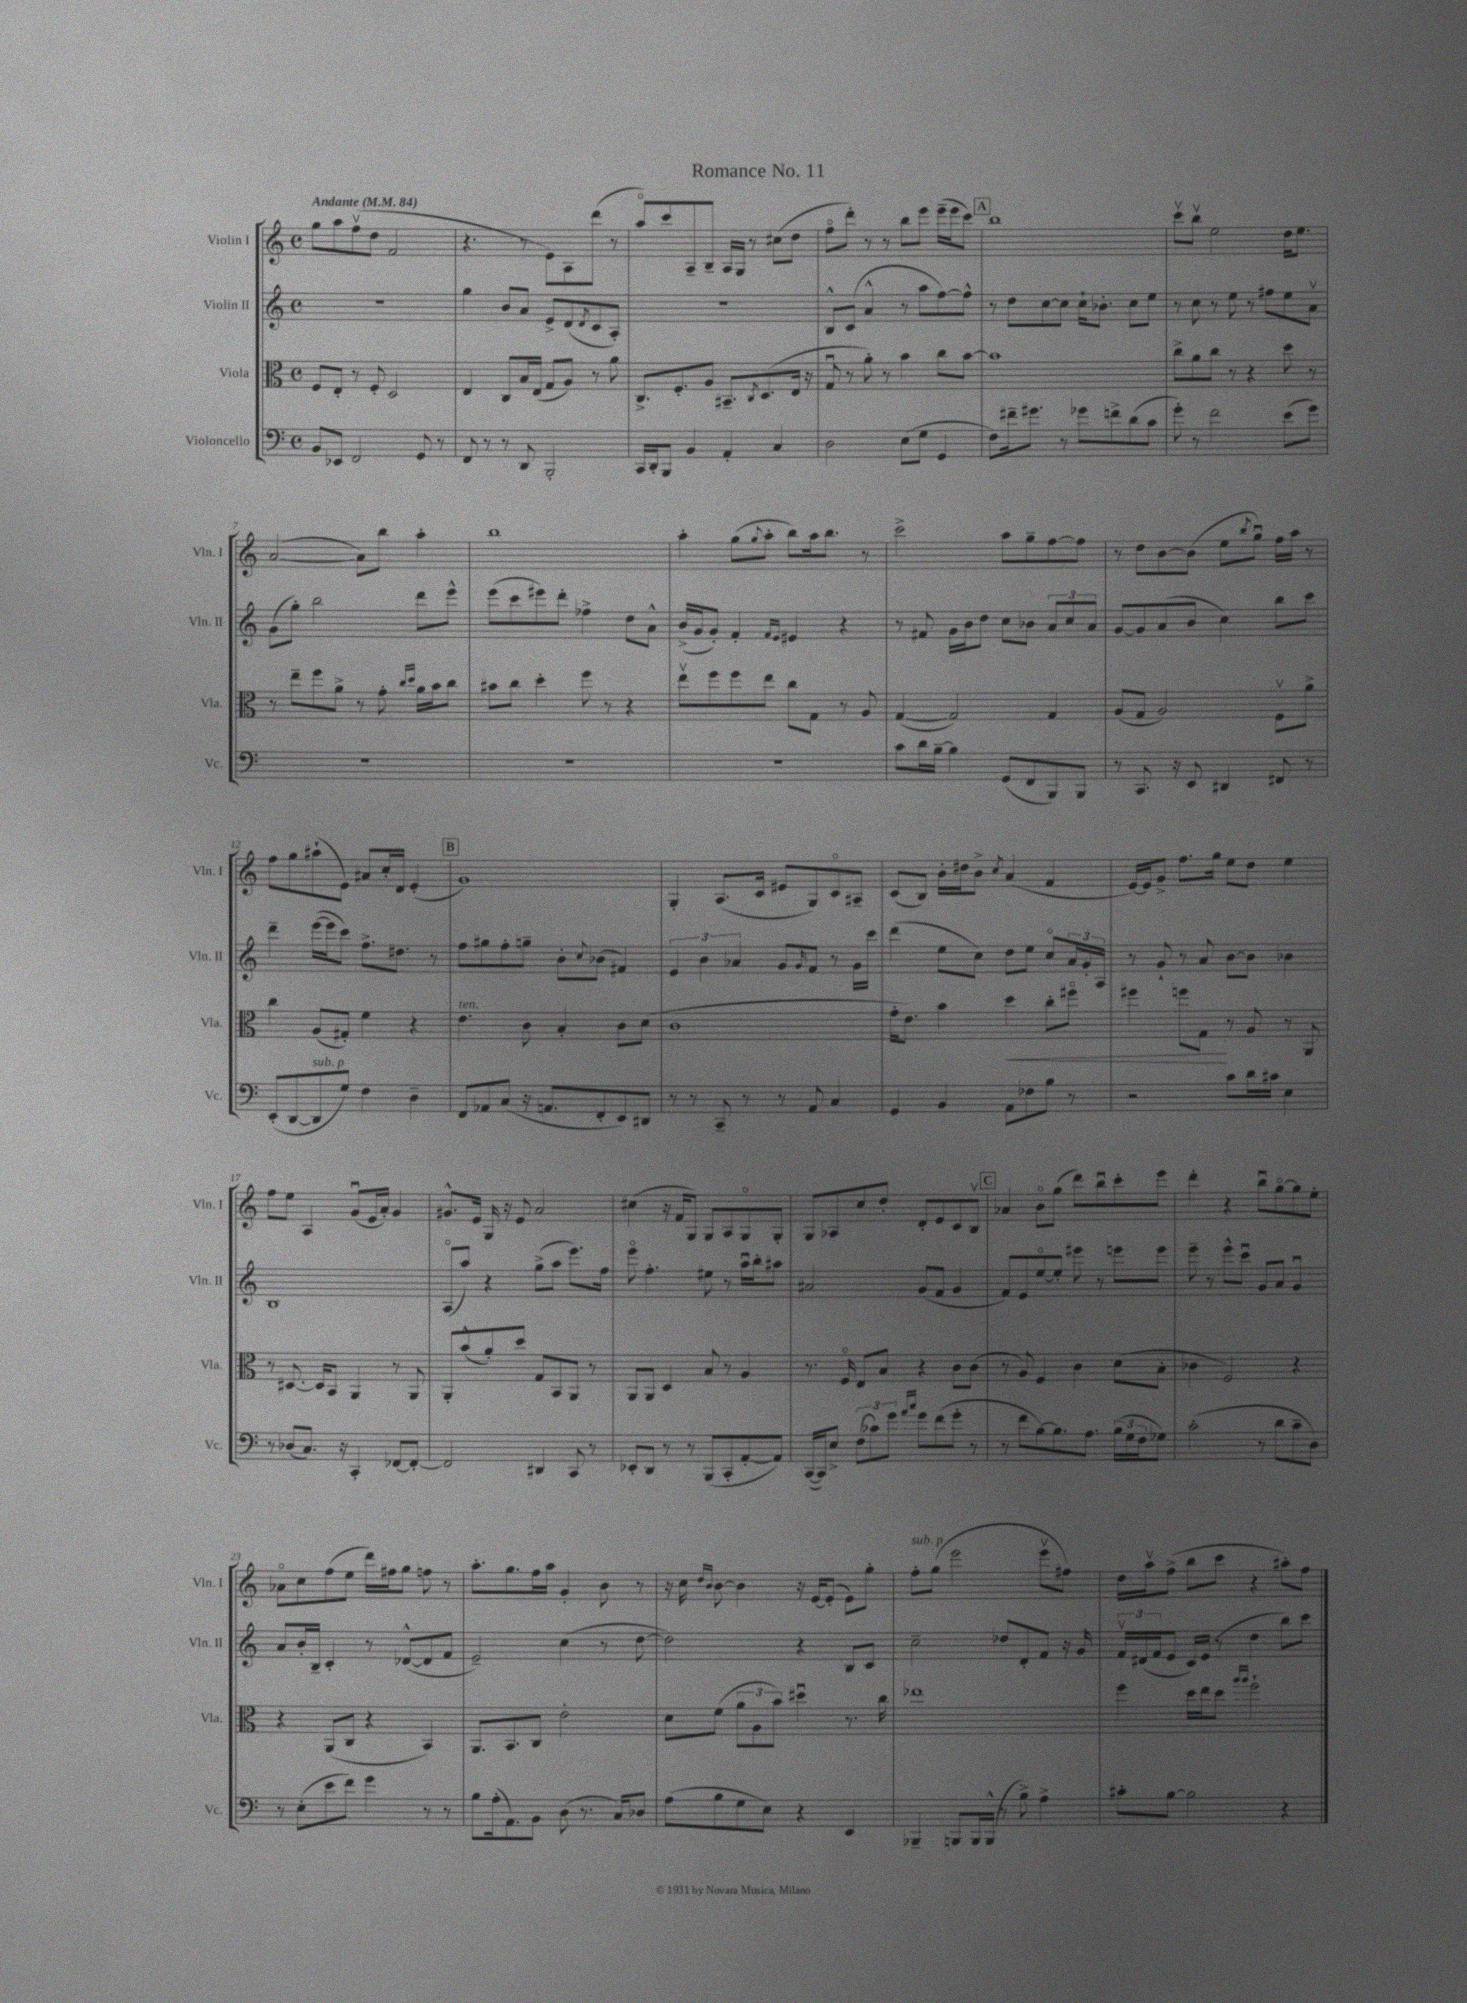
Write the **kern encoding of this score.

**kern	**kern	**kern	**kern
*staff4	*staff3	*staff2	*staff1
*clefF4	*clefC3	*clefG2	*clefG2
*k[]	*k[]	*k[]	*k[]
*M4/4	*M4/4	*M4/4	*M4/4
*met(c)	*met(c)	*met(c)	*met(c)
*MM84	*MM84	*MM84	*MM84
8BB/L	8F/L	1r	8gg\L
8EE-/J	8E'/J	.	8aa\
2FF/	8r	.	(8ffv\
.	8F'/	.	8dd\J
.	2D/	.	2f/
8GG/	.	.	.
8r	.	.	.
=	=	=	=
8FF/	4E/	4gg\	4.r
8r	.	.	.
8r	8C/L	8b/L	.
8DD/	16B/L	8a/J	8r
.	(16E/JJ	.	.
2BBB'/	8G/L	8e^/L	8e\L)
.	8A/J)	(8d/	8A\
.	.	8qd/	.
.	8r	8c/	(8ddd\J
.	8a\	8A'/J)	8r
=	=	=	=
16CC/LL	8.C^/L	1r	8aao/L)
16DD'/J	.	.	.
8BBB/J	.	.	8ccc/
.	8.F'/	.	.
4BB/	.	.	8A~/
.	8A/J	.	8B~/J
4AA'/	8.BB#~/L	.	16A/LL
.	.	.	16G/JJ
.	.	.	8r
.	8qC/	.	.
.	(8.D/	.	.
4C/	.	.	(8cc#\L
.	16E/Jk	.	8dd\J
.	16r	.	.
=	=	=	=
2D\	8Gu/	8B^^/L	8ffo\L
.	8r	(8c/J	8ddd'\J)
.	8a'\)	4a^^/	8r
.	8r	.	8r
(8E\L	4b\	8r	8bb\L
8G\J	.	8aa\L	8eee\J
4GG/	8cc\L	[8ff\)	(16eee~\LL
.	.	.	16eee\J
.	[8b\J	8ff^^\]J	8ccc\J)
=	=	=	=
8F\L)	1b]	8r	1bb
16f#~\k	.	8dd\L	.
8.g#\J	.	.	.
.	.	[8cc\	.
8r	.	8cc\]J	.
8g-\L	.	16cc`\LK	.
.	.	8.b-'\J	.
8f^\	.	.	.
(8d\	.	8cc\L	.
8c\J	.	8ee\J	.
=	=	=	=
8g'\)	8cc^\L	8r	8cccv\L
8r	8a\	8cc\	8bbv\J
2f\	8cc\J	8r	2ee\
.	8r	8ee\	.
.	4r	8r	.
.	.	8ff#\L	.
(8e\L	8dd\	8ee\	16dd\LK
.	.	.	8.ee\J
8g\J)	8r	8av\J	.
=	=	=	=
1r	8r	(8g\L	([2a/
.	8ee~\L	8gg'\J)	.
.	8ff\	2bb\	.
.	8a^\J	.	.
.	8r	.	8a\]L)
.	8g'\	.	8bb\J
.	16qqcc/LL	.	.
.	16qqdd/JJ	.	.
.	16a\LL	8ddd\L	4aa'\
.	16b\J	.	.
.	8cc\J	8eee^^\J	.
=	=	=	=
1r	8b#\L	(8eee\L	1bb
.	8cc\J	8ccc\	.
.	4dd'\	8eee#\)	.
.	.	8ddd'\J	.
.	8ff\	4ff-^\	.
.	8r	.	.
.	4r	8dd\L	.
.	.	8a^^\J	.
=	=	=	=
1r	8eev\L	(16b^/LL	4aa'\
.	.	16g/J	.
.	8ff\	8g'/J)	.
.	8ff\	4f'/	(8gg\L
.	.	.	8qqgg/
.	8ee\J	.	8aa'\J
.	.	16qqf/LL	.
.	.	16qqe/JJ	.
.	8cc\L	4e#/	8bb\L)
.	8G\J	.	16aa\k
.	.	.	8.bb\J
.	8r	4r	.
.	8A/	.	8r
=	=	=	=
8c\L	([4G/	8r	2ccc^\
16d\L	.	8f#/	.
[16B~\JJ	.	.	.
4B\]	2G/])	16g\LL	.
.	.	16b\J	.
.	.	8dd\J	.
(8GG/L	.	8cc\L	8aa\L
8FF/	.	8b-\J	8gg~\
8BBB/)	4G/	12a/L	[8ff\
.	.	12cc/	.
8BBB/J	.	.	8ff\]J
.	.	12a/J	.
=	=	=	=
8r	(8A/L	[8g/L	8r
8.CC/	8G/J	8g/]	8dd\L
.	2A/)	(8a/	[8b\
16r	.	.	.
8EE/	.	8b/J	(8b\]J
4DD#/	.	4cc\)	8ee\L
.	.	.	8qbb/
.	.	.	8ggu\J)
8FF#/	8Fv\L	8bb\L	16ff\LL
.	.	.	16aa\JJ
8r	8a^\J	8ccc\J	8r
=	=	=	=
(8EE'/L	4cc\	4ddd~\	8ff\L
[8DD/	.	.	8gg\
8DD/]	(8A/L	([16eee\LL	(8aa#`\
.	.	16eee\]J	.
8G/J)	8G#'/J)	8ccc\J)	8e\J)
4F\	4f\	8.ff^\L	8a#/L
.	.	.	16cc'/L
.	.	8.dd#\J	16d/JJ
4D~\	4r	.	(4e'/
.	.	8r	.
=	=	=	=
8FF/L	4.e\	8ff\L	1g)
8AA-/	.	8gg#\	.
(8C/J	.	8ff'\	.
16r	8c\	8gg~\J	.
8.AA/L	.	.	.
.	4B'/	8b'\L	.
.	.	8qqcc/	.
8FF'/	.	(8b-\J	.
8EE/)	8c\L	4f#/)	.
8DD#/J	(8d\J	.	.
=	=	=	=
8r	1c	6e/	4G'/
8r	.	.	.
.	.	6b\	.
8CC~/	.	.	(8.A/L
.	.	6a-/	.
8r	.	.	.
.	.	.	16c/Jk
8r	.	8g/L	8e#/L
.	.	16qqg/	.
8AA/	.	8f/J	8G/)
4C/	.	8r	8co/
.	.	16g\LL	8A#~/J
.	.	16ccc\JJ	.
=	=	=	=
4GG/	16g'\LK	(4ddd\	(8c/L
.	8.e\J)	.	.
.	.	.	8B/J)
4BB/	4b\	8ee\L	16b'\LL
.	.	.	16dd#\J
.	.	8cc\J)	8b^\J
.	.	.	8qcc/
8AA\L	4dd\	8dd\L	(4a/
8F-\	.	8ee\J	.
8B\J	8cc'\L	8cco/L	4f/
8r	8ff#o\J	24a/L	.
.	.	24g'/	.
.	.	24A/JJ	.
=	=	=	=
2r	4ff#\	8r	[16e/LL)
.	.	.	16e/]J
.	.	8g`/	8g^/J
.	8ff\L	8r	8.ff\L
.	8G\J	8a/	.
.	.	.	16gg\Jk
8c\L	8r	[8b\L	8ee\L
16d\L	8A/	8b\]J	8dd\J
16c#\JJ	.	.	.
4E\	8r	4b-\	4ee\
.	8AA/	.	.
=	=	=	=
8r	8r	1B	8ff\L
(8D-/L	[8.D#/	.	8ee\J
8.C/J)	.	.	4A/
.	16D#/]LK	.	.
.	8BB/J	.	.
16r	.	.	.
4CC'/	4AA/	.	(8gu/L
.	.	.	16e/L
.	.	.	16a'/JJ)
[8FF-/L	8r	.	4g/
8FF-'/_J	8AA/	.	.
=	=	=	=
2FF-/]	8AA'/L	(8Ao/L	8.g#^^/L
.	(8b^^/	8aa/J)	.
.	.	.	16e/Jk
.	8a'/)	4r	16G/
.	.	.	16r
.	8dd/J	.	8e/
4DD#/	8G/L	(8gg^\L	2a/
.	8BB/	8aa\J	.
8CC/	8AA/J	8.eee\L)	.
8r	8r	.	.
.	.	16ff\Jk	.
=	=	=	=
8EE-'/L	8AA/L	8eeeo\	(4cc#\
8DD/J	8AA/J	4.ff'\	.
8r	4D/	.	16r
.	.	.	16f/LK
8r	.	.	8G/J)
(8BBB/L	8B/	8ee#\	8G/L
8CC'/	8r	8r	8A/
[8AA'/	4A/	16aau\LL	8Go/
.	.	16bb'\J	.
8AA/]J)	.	8aa#\J	8G'/J
=	=	=	=
([16CC/LL	8.r	2a#/	8G/L
16CC/]J)	.	.	.
8E^/J	.	.	8A-/
.	16Fo/	.	.
(12F\L	8E/L	.	8cc/
12c-\)	.	.	.
.	8B/J	.	8dd'/J
12g\J	.	.	.
16qqa/LL	.	.	.
16qqcc/JJ	.	.	.
8g\L	4r	(8g/L	8d'/L
(8f\	.	8f/J	8e/
8g'\J	8c\L	4g/	8c/
8r	(8c\J	.	8Bv/J
=	=	=	=
8r	8r	8f/L)	4a-/
8f\L	8A/)	8e/	.
[8B\)	4F/	[8eeo/	8bo\L
8.B\]	.	8ee'/]J	(8gg\J
.	4c\	8eee#\	8ddd\L)
8.A\J	.	.	.
.	.	8r	8bbu\
(24B\LL	(8d\L	8eee\L	8ccc'\
24G\	.	.	.
24F\J	.	.	.
8G-\J)	8B'\J	8eee\J	8eee\J
=	=	=	=
(2c'\	4c-\	8eee~\	4ddd'\
.	.	8r	.
.	2F/)	8eee^^\L	4r
.	.	8cccu\J	.
8r	.	8g/L	8bbu\L
8d\L	.	8a/J	[8ggo\
8c~\	4r	4gu/	8gg\]
8D\J)	.	.	8ee'\J
=	=	=	=
8r	4r	8a/L	8a-o\L
(8E'\L	.	16b'/L	8cc\
.	.	16B~/JJ	.
8e\	(8AA/L	4c'/	(8ff\
8f\J)	8C/J	.	8ee\J
4g\	4r	8r	16ddd\LL)
.	.	.	16ff#\J
.	.	([8d-^^/L	8gg\J
8r	4BB/)	8d-/]	8ff\
8r	.	8f/J	8r
=	=	=	=
8B\L	8.AA/L	2e~/)	8.aa'\L
(16A'\k	.	.	.
8.AA\)	8.BB/	.	8.gg\
8BB\J	8C/J	.	16ff\L
.	.	.	16aa\JJ
(8D\	2e'\	(4cc\	4g'/
8.r	.	.	.
.	.	8r	8b\
16C/LK)	.	.	.
8D-/J	.	[8dd\	8r
=	=	=	=
(8A\L	8d\L	2dd\])	16r
.	.	.	16cc\
.	.	.	16qqdd/LL
.	.	.	16qqb/JJ
8B\	(8f\J	.	[8b\
8G\	12a\L	.	4b\]
.	12A\	.	.
8E\J)	.	.	.
.	12b\J)	.	.
4r	4dd#u\	4r	16r
.	.	.	[16e/LK
.	.	.	(8e'/]J
4EE/	8.r	8B/L	8e\L)
.	.	8c/J	8gg'\J
.	16cc\	.	.
=	=	=	=
4BBB-~/	1ee-	2cc~\	8ff'\L
.	.	.	(8gg\J
8BBB/L	.	.	2eee\
16BBB/L	.	.	.
(16BBB^^/JJ	.	.	.
8r	.	8dd-/L	.
8B^\)	.	8d'/	.
4A^\	.	8f/J	8eeev\L
.	.	16r	8ff#\J)
.	.	16g/	.
=	=	=	=
8c#'\L	4ff\	24fv/LL	16dd\LL
.	.	(24d#/	.
.	.	.	16aav\J
.	.	24f/J	.
[8B\J	.	8e/J	(8ff^\J
2B\]	16dd\LL	16c/LL)	8bb\L
.	16ee\J	(16e/JJ	.
.	8dd\J	8r	8ccc\J
.	16qqaa/LL	.	.
.	16qqaa/JJ	.	.
.	2ff`\	4dd\	4r
4r	.	8bb\L)	8aa#'\L)
.	.	8ccc\J	8ff\J
==	==	==	==
*-	*-	*-	*-
